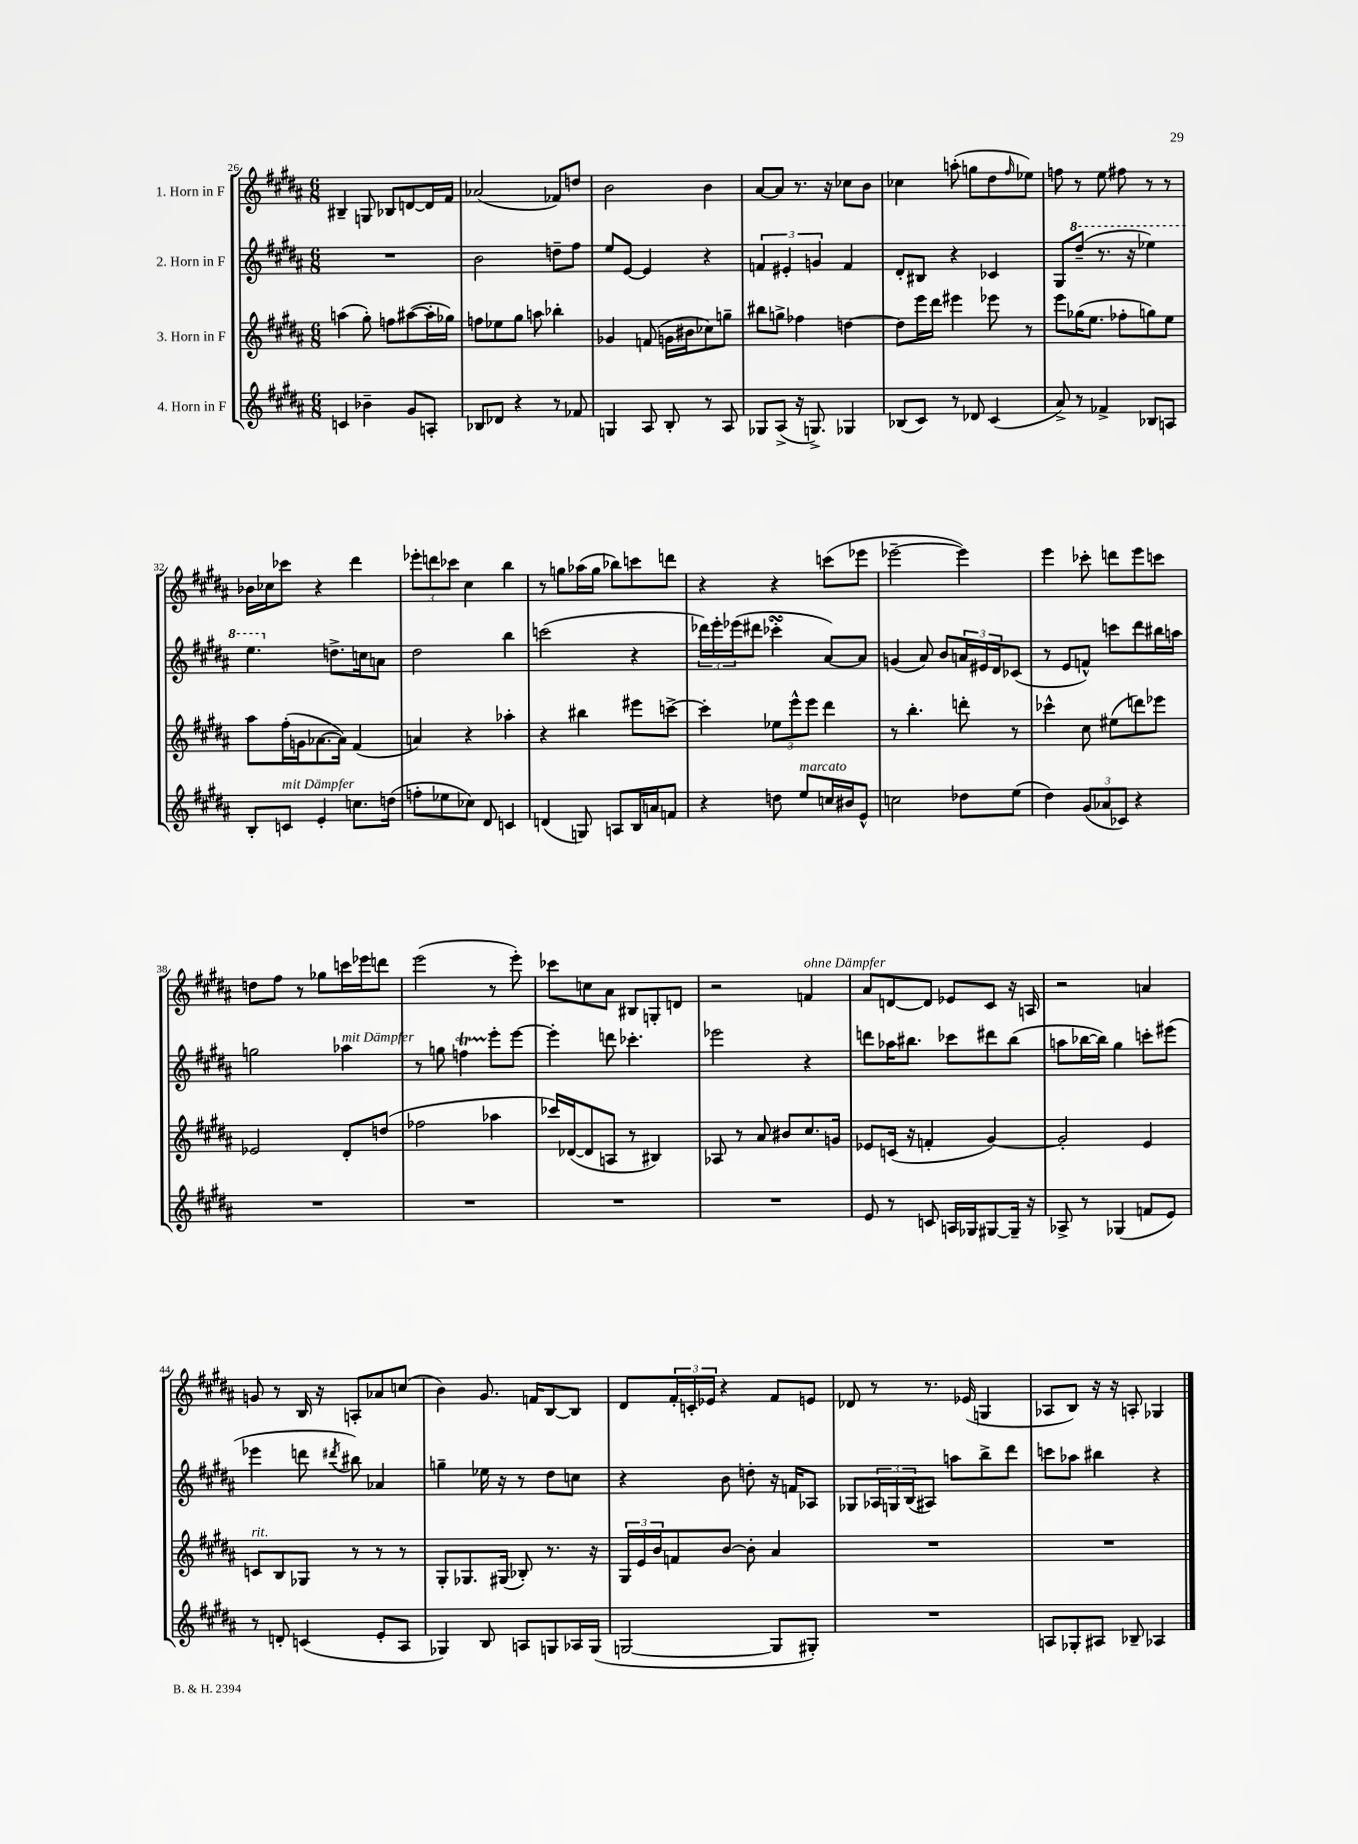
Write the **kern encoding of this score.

**kern	**kern	**kern	**kern
*staff4	*staff3	*staff2	*staff1
*clefG2	*clefG2	*clefG2	*clefG2
*k[f#c#g#d#a#]	*k[f#c#g#d#a#]	*k[f#c#g#d#a#]	*k[f#c#g#d#a#]
*M6/8	*M6/8	*M6/8	*M6/8
4c/	(4aa\	2.r	4B#~/
4b-~\	8gg#'\)	.	8G/
.	8ff\L	.	8B-/L
8g#/L	([8aa#\	.	[8d/
8A'/J	16aa#'\]L	.	16d/]L
.	16gg-\JJ)	.	16f#/JJ
=	=	=	=
8B-/L	8ff\L	2b\	(2a-/
8d-/J	8ee-\	.	.
4r	8gg#\J	.	.
.	8aa\	.	.
8r	4bb-'\	8dd~\L	8f-/L)
8f-/	.	8ff#\J	8dd/J
=	=	=	=
4G/	4g-/	8ee/L	2b\
.	.	[8e/J	.
8A#/	(8f/	4e/]	.
8B'/	16g\LL	.	.
.	16b#\J	.	.
8r	8cc-\)	4r	4b\
8A#/	8gg~\J	.	.
=	=	=	=
8G-/L	8bb#\L	6f/	[8a#/L
(8A#^/J	8gg^\J	.	8a#/]J
.	.	6e#'/	.
16r	4ff-\	.	8.r
8.G^/)	.	.	.
.	.	6g/	.
.	.	.	16r
4G-/	[4dd\	4f/	8cc-\L
.	.	.	8b\J
=	=	=	=
(8B-/L	8dd\]L	8d#'/L	4cc-\
8c#/J)	16eee\L	8B#/J	.
.	16ddd#\JJ	.	.
8r	4eee#\	4r	(8aa'\
8d-/	.	.	8gg\L
(4c#/	8eee-\	4c-/	8dd#\
.	.	.	16qqff#/
.	8r	.	8ee-\J)
=	=	=	=
8a#^/)	8eee\L	8G#/L	8ff\
8r	(16gg-\K	(8ddd#~/J	8r
.	8.ee\J	.	.
4f-^/	.	8.r	8ee\
.	8ff-'\L	.	8ff#\
.	.	16r	.
8B-/L	8gg\)	4eee-\)	8r
8A/J	8ee\J	.	8r
=	=	=	=
8B'/L	8aa#\L	4.eee\	16b-\LL
.	.	.	16cc-\J
8c/J	(16ff#'\L	.	8ccc-\J
.	16g\J	.	.
4e'/	[8.a-\	.	4r
.	.	8.dd^\L	.
.	16a-\]Jk)	.	.
8.cc\L	(4f#/	.	4ddd#\
.	.	16cc\k	.
.	.	8a\J	.
(16dd\Jk	.	.	.
=	=	=	=
8ff'\L	4a/)	2dd#\	12eee-'\L
.	.	.	12ddd\
8ee-\	.	.	.
.	.	.	12ccc-\J
8cc-\J)	4r	.	4cc#\
8d#/	.	.	.
4c/	4aa-'\	4bb\	4bb\
=	=	=	=
(4d/	4r	(2ccc\	8r
.	.	.	8gg\L
8G/)	4bb#\	.	(16aa-\L
.	.	.	16gg\JJ
8A/L	.	.	8bb-\L)
16B/L	8eee#\L	4r	8ccc\
16a/J	.	.	.
8f/J	[8ccc^\J	.	8ddd\J
=	=	=	=
4r	4ccc'\]	24ddd-\LL)	4r
.	.	24eee'\	.
.	.	(24eee-\J	.
.	.	8ddd#\J	.
8dd\	12ee-\L	4ccc-'\	4r
.	12eee^^\	.	.
8ee/L	.	.	.
.	12eee\J	.	.
16cc/L	4ddd#\	[8a#/L)	(8ccc\L
16b#/J	.	.	.
8e^^/J	.	8a#/]J	8eee-\J
=	=	=	=
2cc\	8r	(4g/	[2eee-~\
.	4.bb'\	.	.
.	.	8a#/)	.
.	.	8b/L	.
8dd-\L	8ddd'\	24a/L	4eee-\])
.	.	24e#/	.
.	.	24d#/J	.
(8ee\J	8r	(8c-/J	.
=	=	=	=
4dd#\)	4ccc-^^\	8r	4eee\
.	.	8e/L	.
(12g#/L	8cc#\	8f^^/J)	8ccc-'\
12a-/	.	.	.
.	(8ee#\L	8ccc\L	8ddd\L
12c-/J)	.	.	.
4r	8ddd\)	8ddd#\	8eee\
.	8eee-\J	16bb#\L	8ccc\J
.	.	16aa\JJ	.
=	=	=	=
2.r	2e-/	2gg\	8dd\L
.	.	.	8ff#\J
.	.	.	8r
.	.	.	8gg-\L
.	8d#'/L	4aa-\	16ccc\L
.	.	.	16eee-\J
.	(8dd/J	.	8ddd\J
=	=	=	=
2.r	2ff-\	8r	(2eee\
.	.	8gg\	.
.	.	4ff\	.
.	4aa-\	8eee'\L	8r
.	.	[8eee\J	8eee'\)
=	=	=	=
2.r	16ccc-/LL)	4eee'\]	8ccc-\L
.	([16d-/J	.	.
.	8d-/]	.	8cc\
.	8A/J	8ddd\	8a#\J
.	8r	4.ccc-'\	8B#/L
.	4B#/)	.	8G'/
.	.	.	8d/J
=	=	=	=
2.r	8A-/	2eee-\	2r
.	8r	.	.
.	8a#/	.	.
.	8b#/L	.	.
.	8.cc#/	4r	4f/
.	16g/Jk	.	.
=	=	=	=
8e/	8e-/L	8ddd\L	8a#/L
8r	(16c/Jk	16aa-\K	[8d/
.	16r	8.bb#\J	.
8c/	4f'/	.	8d/]J
16A/LL	.	8ccc-\L	8e-/L
16G-/J	.	.	.
[8G#/	[4g#/)	8ddd#\	8c#/J
16G#~/]Jk	.	(8bb#\J	16r
16r	.	.	16A/
=	=	=	=
8A-^/	2g#'/]	8aa\L	2r
8r	.	[16bb-\L	.
.	.	16bb-\]JJ)	.
(4G-/	.	4gg#\	.
8f/L	4e/	8ccc'\L	4a/
8e/J)	.	(8eee#\J	.
=	=	=	=
8r	8c/L	4eee-\	8g/
8d'/	8B/	.	8r
(4c/	8G-/J	8ddd\	16B/
.	.	.	16r
.	.	8qddd#/	.
.	8r	8bb#\)	8A'/L
8e'/L	8r	4a-/	8a-/
8A#/J	8r	.	(8cc/J
=	=	=	=
4G-/)	8G#'/L	4gg~\	4b\)
.	8.G-/	.	.
8B/	.	16ee-\	8.g#/
.	(16G#/Jk	16r	.
8A/L	8B-'/)	8r	.
.	.	.	16f/LK
8G/	8.r	8dd#\L	[8B/
16A-/L	.	8cc\J	8B/]J
(16G/JJ	16r	.	.
=	=	=	=
[2G/	24G#/LL	4r	8d#/L
.	24e/	.	.
.	24b/J	.	.
.	8f/	.	24f#'/L
.	.	.	24c'/
.	.	.	24e-/JJ
.	[8b/J	8b\	4r
.	8b'\]	8dd'\	.
8G/]L	4a#/	16r	8f#/L
.	.	16f/LK	.
8G#'/J)	.	8A-/J	8e/J
=	=	=	=
2.r	2.r	8G-/L	8d-/
.	.	24A-/L	8r
.	.	24G/	.
.	.	(24B/J	.
.	.	8A#/J)	8.r
.	.	8aa\L	.
.	.	.	(16e-/
.	.	8bb^\	4G/
.	.	8ddd#\J	.
=	=	=	=
8A/L	2.r	8ccc\L	8A-/L
8G-'/	.	8aa-\J	8B/J)
8A#/J	.	4bb#\	16r
.	.	.	16r
8B-~/	.	.	8A'/
4A-/	.	4r	4G-/
==	==	==	==
*-	*-	*-	*-
